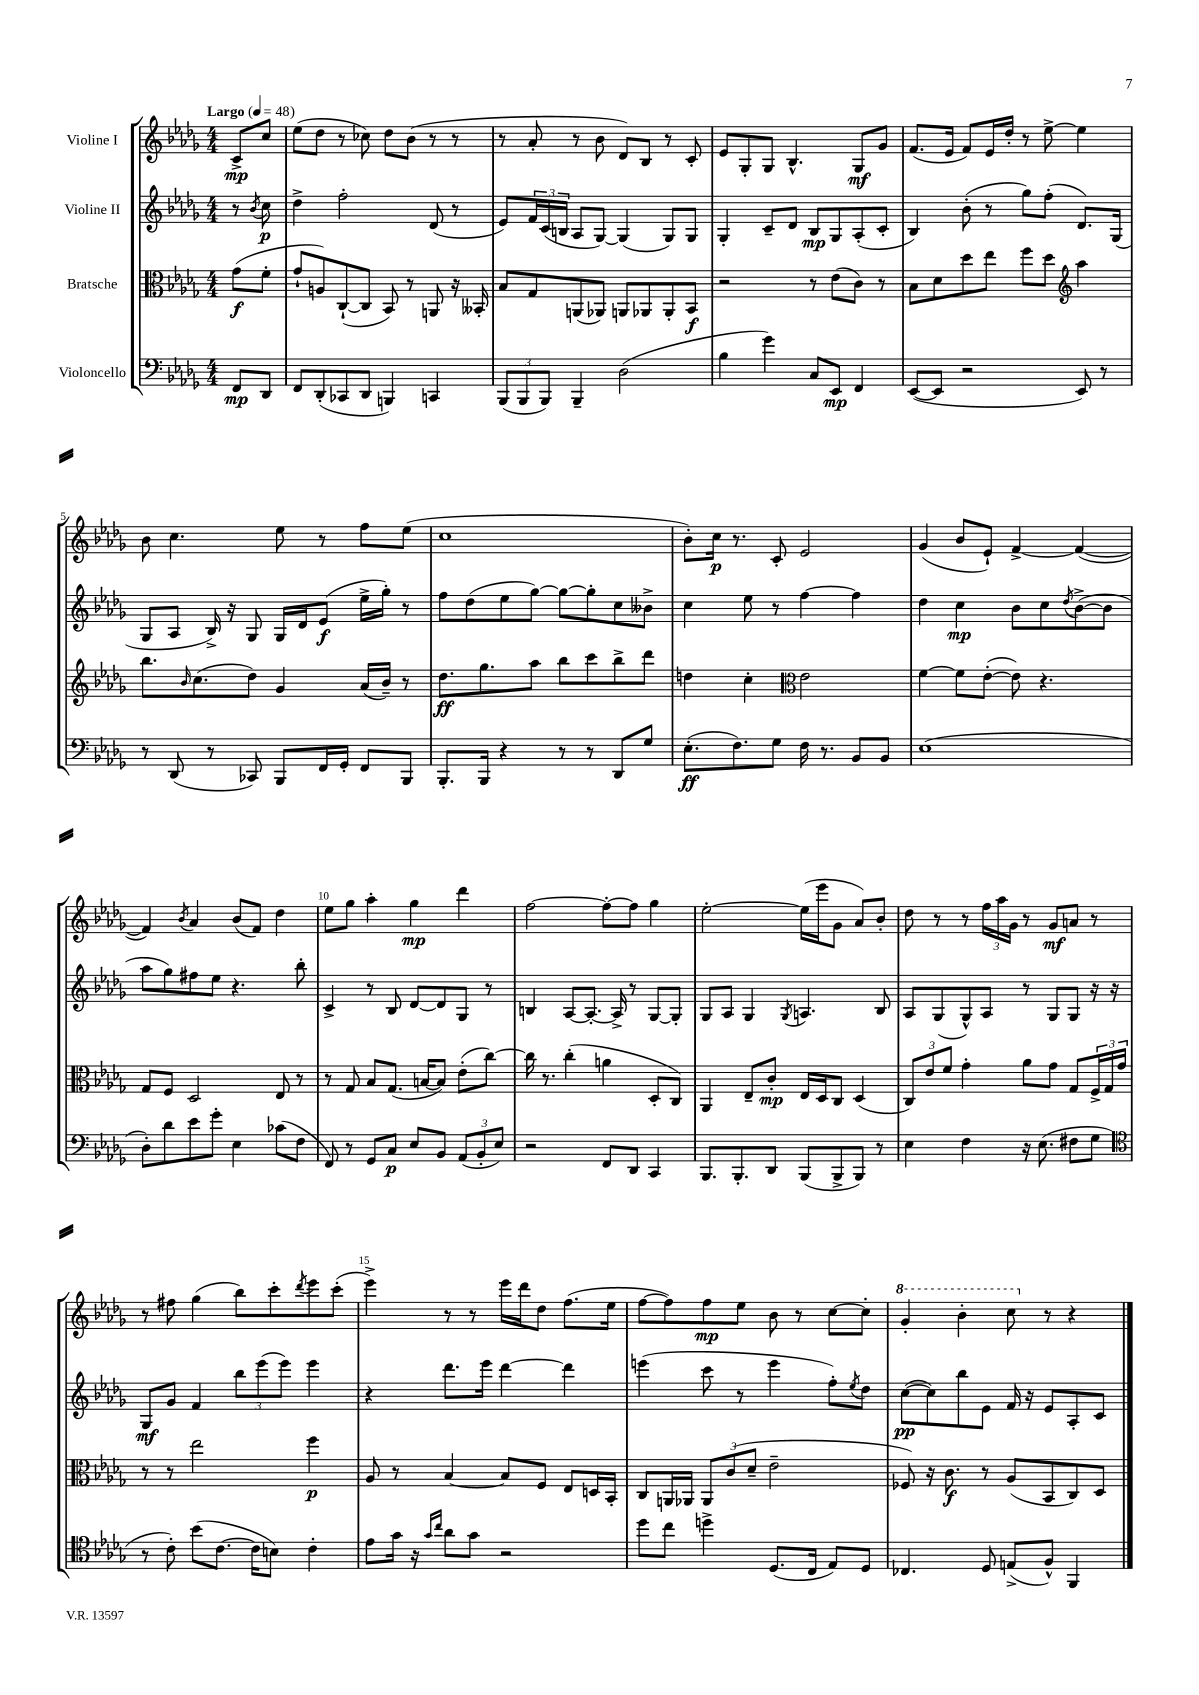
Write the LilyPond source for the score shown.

<<
\new StaffGroup <<
\new Staff = "s0" \with { instrumentName = "Violine I" } {
    \clef treble \key des \major \numericTimeSignature \time 4/4 \partial 4 \tempo "Largo" 4 = 48
    c'8->\mp c''8 |
    ees''8( des''8 r8 ces''8) des''8 bes'8( r8 r8 |
    r8 aes'8-. r8 bes'8 des'8) bes8 r8 c'8-. |
    ees'8 ges8-. ges8 bes4.-^ ges8\mf ges'8 |
    f'8.( ees'16 f'8) ees'16 des''16-. r8 ees''8~-> ees''4 |
    bes'8 c''4. ees''8 r8 f''8 ees''8( |
    c''1 |
    bes'8-.) c''16\p r8. c'8-. ees'2 |
    ges'4( bes'8 ees'8-!) f'4~-> f'4~( |
    f'4) \acciaccatura { bes'8 } aes'4 bes'8( f'8) des''4 |
    ees''8 ges''8 aes''4-. ges''4\mp des'''4 |
    f''2~ f''8~-. f''8 ges''4 |
    ees''2~-. ees''16( ees'''16 ges'8 aes'8) bes'8-. |
    des''8 r8 r8 \tuplet 3/2 { f''16 aes''16 ges'16 } r8 ges'8\mf a'8 r8 |
    r8 fis''8 ges''4( bes''8) c'''8-. \acciaccatura { des'''8 } ees'''8 c'''8-.( |
    ees'''4->) r8 r8 ees'''16 des'''16 des''8 f''8.( ees''16 |
    f''8~ f''8) f''8\mp ees''8 bes'8 r8 c''8~ c''8-. |
    \ottava #1 ges''4-. bes''4-. c'''8 \ottava #0 r8 r4 \bar "|." |
}
\new Staff = "s1" \with { instrumentName = "Violine II" } {
    \clef treble \key des \major \numericTimeSignature \time 4/4 \partial 4
    r8 \acciaccatura { bes'8 } c''8\p |
    des''4-> f''2-. des'8( r8 |
    ees'8) \tuplet 3/2 { f'16 c'16( b16 } aes8 ges8~) ges4( ges8) ges8 |
    ges4-. c'8-- des'8 bes8\mp ges8 aes8-.( c'8-. |
    bes4) bes'8-.( r8 ges''8) f''8-.( des'8.) ges16( |
    ges8 aes8 bes16->) r16 ges8 ges16 des'16 ees'8\f( ees''16-> ges''16-.) r8 |
    f''8 des''8( ees''8 ges''8~) ges''8~ ges''8-. c''8 beses'8-> |
    c''4 ees''8 r8 f''4~ f''4 |
    des''4 c''4\mp bes'8 c''8 \acciaccatura { des''8 } bes'8~->( bes'8 |
    aes''8 ges''8) fis''8 ees''8 r4. bes''8-. |
    c'4-> r8 bes8 des'8~ des'8 ges8 r8 |
    b4 aes8~ aes8.~-. aes16-> r8 ges8~ ges8-. |
    ges8 aes8 ges4 \acciaccatura { ges8 } a4. bes8 |
    aes8 ges8( ges8-^) aes8 r8 ges8 ges8 r16 r16 |
    ges8\mf ges'8 f'4 \tuplet 3/2 { bes''8 ees'''8( ees'''8) } ees'''4 |
    r4 des'''8. ees'''16 des'''4~ des'''4 |
    e'''4( c'''8 r8 e'''4 f''8-.) \acciaccatura { ees''8 } des''8 |
    c''8~\pp( c''8) bes''8 ees'8 f'16 r16 ees'8 aes8-. c'8 \bar "|." |
}
\new Staff = "s2" \with { instrumentName = "Bratsche" } {
    \clef alto \key des \major \numericTimeSignature \time 4/4 \partial 4
    ges'8\f( f'8-. |
    ges'8-! a8) c8~-!( c8 bes,8) r8 a,8 r16 beses,16-. |
    bes8 ges8 a,8( aes,8) a,8 aes,8 aes,8-. bes,8\f |
    r2 r8 ees'8( c'8) r8 |
    bes8 des'8 des''8 ees''8 f''8 des''8 \clef treble aes''4 |
    bes''8. \grace { bes'16 } c''8.( des''8) ges'4 aes'16( bes'16--) r8 |
    des''8.\ff ges''8. aes''8 bes''8 c'''8 bes''8-> des'''8 |
    d''4 c''4-. \clef alto ees'2 |
    f'4~ f'8 ees'8~-.( ees'8) r4. |
    ges8 f8 des2 ees8 r8 |
    r8 ges8 bes8 ges8.( b16~ b8) ees'8-.( c''8~) |
    c''16 r8. c''4-.( a'4 des8-. c8) |
    aes,4 ees8-- c'8-.\mp ees16 des16 c8 des4( |
    \tuplet 3/2 { c8) ees'8 f'8 } ges'4-. aes'8 ges'8 ges8 \tuplet 3/2 { f16-> ges16 ges'16 } |
    r8 r8 ees''2 f''4\p |
    aes8 r8 bes4~ bes8 f8 ees8 d16 bes,16-. |
    c8 a,16 aes,16 \tuplet 3/2 { aes,8 c'8( des'8-- } ees'2-- |
    fes8) r16 c'8.\f r8 aes8( bes,8 c8) des8 \bar "|." |
}
\new Staff = "s3" \with { instrumentName = "Violoncello" } {
    \clef bass \key des \major \numericTimeSignature \time 4/4 \partial 4
    f,8\mp des,8 |
    f,8 des,8-.( ces,8 des,8 b,,4) c,4 |
    \tuplet 3/2 { bes,,8( bes,,8 bes,,8) } bes,,4-- des2( |
    bes4 ges'4) c8 ees,8\mp f,4 |
    ees,8~( ees,8 r2 ees,8) r8 |
    r8 des,8( r8 ces,8) bes,,8 f,16 ges,16-. f,8 bes,,8 |
    bes,,8.-. bes,,16 r4 r8 r8 des,8 ges8 |
    ees8.-.\ff( f8.) ges8 f16 r8. bes,8 bes,8 |
    ees1( |
    des8-.) des'8 ees'8 ges'8-. ees4 ces'8( f8 |
    f,8) r8 ges,8 c8\p ees8 bes,8 \tuplet 3/2 { aes,8( bes,8-. ees8) } |
    r2 f,8 des,8 c,4 |
    bes,,8. bes,,8.-. des,8 bes,,8( bes,,8-> bes,,8) r8 |
    ees4 f4 r16 ees8.( fis8 ges8 |
    \clef tenor r8 c'8-.) bes'8( c'8.~ c'16 b8) c'4-. |
    ees'8 ges'16 r16 \grace { ges'16 c''16 } aes'8 ges'8 r2 |
    des''8 c''8 d''4-> des8.( c16 ees8) des8 |
    ces4. des8 e8->( f8-^) f,4 \bar "|." |
}
>>
>>
\layout { \context { \Score \override BarNumber.break-visibility = ##(#f #t #t) barNumberVisibility = #(every-nth-bar-number-visible 5) } }
